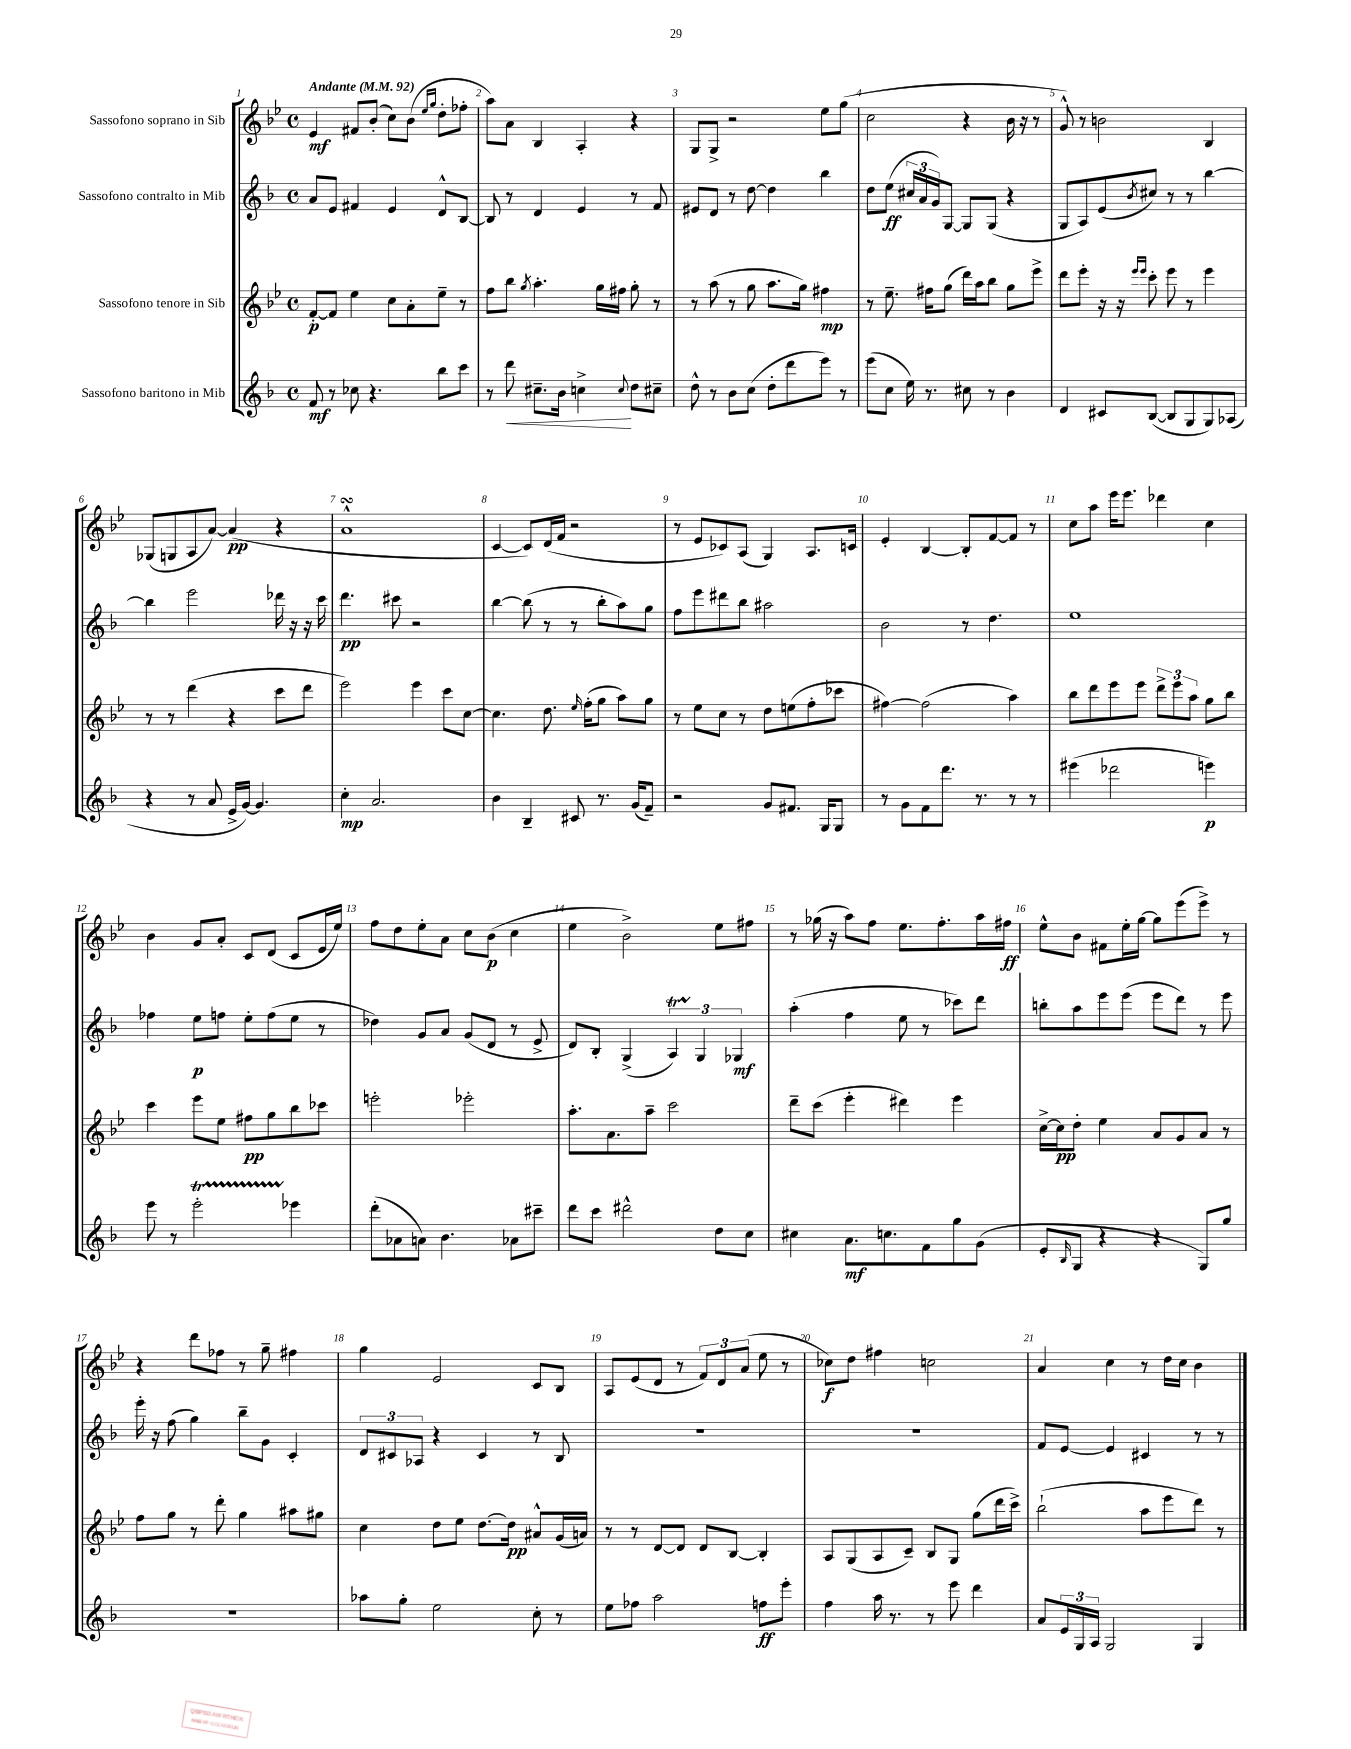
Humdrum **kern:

**kern	**dynam	**kern	**dynam	**kern	**dynam	**kern	**dynam
*part4	*part4	*part3	*part3	*part2	*part2	*part1	*part1
*staff4	*staff4	*staff3	*staff3	*staff2	*staff2	*staff1	*staff1
*I"Sassofono baritono in Mib	*	*I"Sassofono tenore in Sib	*	*I"Sassofono contralto in Mib	*	*I"Sassofono soprano in Sib	*
*clefG2	*	*clefG2	*	*clefG2	*	*clefG2	*
*k[b-]	*	*k[b-e-]	*	*k[b-]	*	*k[b-e-]	*
*M4/4	*	*M4/4	*	*M4/4	*	*M4/4	*
*met(c)	*	*met(c)	*	*met(c)	*	*met(c)	*
*MM92	*	*MM92	*	*MM92	*	*MM92	*
=1	=1	=1	=1	=1	=1	=1	=1
!	!	!	!	!	!	!LO:TX:a:B:t=Andante	!
8f/	mf	[8f'/L	p	8a/L	.	4e-/	mf
8r	.	8f/J]	.	8e/J	.	.	.
8cc-X\	.	4ee-\	.	4f#X/	.	8f#X/L	.
4.r	.	.	.	.	.	(8b-'/J	.
.	.	8cc\L	.	4e/	.	8cc\L)	.
.	.	8a'\	.	.	.	(8b-\J	.
.	.	.	.	.	.	16qqee-/LL	.
.	.	.	.	.	.	16qqgg/JJ	.
8bb-\L	.	8ee-~\J	.	8d^^/L	.	8dd'\L	.
8ccc\J	.	8r	.	[8B-/J	.	8ff-X'\J	.
=2	=2	=2	=2	=2	=2	=2	=2
8r	.	8ff\L	.	8B-/]	.	8aa\L)	.
!	!LO:HP:b	!	!	!	!	!	!
8ddd\	<	8bb-\J	.	8r	.	8a\J	.
.	.	8qgg/	.	.	.	.	.
8.cc#X~\L	.	4.aa'\	.	4d/	.	4B-/	.
16b-\Jk	.	.	.	.	.	.	.
4ccn^\	.	.	.	4e/	.	4A'/	.
.	.	16gg\LL	.	.	.	.	.
.	.	16ff#X\JJ	.	.	.	.	.
8qqcc/	.	.	.	.	.	.	.
8dd\L	[	8gg'\	.	8r	.	4r	.
8cc#X~\J	.	8r	.	8f/	.	.	.
=3	=3	=3	=3	=3	=3	=3	=3
8dd^^\	.	8r	.	8e#X/L	.	8G/L	.
8r	.	(8aa\	.	8d/J	.	8G^/J	.
8b-\L	.	8r	.	8r	.	2r	.
(8cc\J	.	8gg\	.	[8dd\	.	.	.
8dd'\L	.	8.aa\L	.	4dd\]	.	.	.
8ddd\	.	.	.	.	.	.	.
.	.	16gg\Jk)	.	.	.	.	.
8eee\J)	.	4ff#X\	mp	4bb-\	.	8ee-\L	.
8r	.	.	.	.	.	(8gg\J	.
=4	=4	=4	=4	=4	=4	=4	=4
(8eee\L	.	8r	.	8dd\L	.	2cc\	.
8cc\J	.	8.ee-~\	.	(8ee\J	ff	.	.
16ee\)	.	.	.	24cc#X/LL	.	.	.
.	.	.	.	24a/	.	.	.
8.r	.	16ff#X\KL	.	.	.	.	.
.	.	.	.	24g/J)	.	.	.
.	.	(8gg\J	.	[8G/J	.	.	.
8cc#X\	.	16ddd\LL)	.	8G/L]	.	4r	.
.	.	16aa\J	.	.	.	.	.
8r	.	8bb-\J	.	(8G/J	.	.	.
4b-\	.	8gg\L	.	4r	.	16b-\	.
.	.	.	.	.	.	16r	.
.	.	8eee-^\J	.	.	.	8r	.
=5	=5	=5	=5	=5	=5	=5	=5
4d/	.	8ddd\L	.	8G/L	.	8g^^/)	.
.	.	8eee-'\J	.	8A/)	.	8r	.
8c#X/L	.	16r	.	(8e/	.	2bn\	.
.	.	16r	.	.	.	.	.
.	.	16qqeee-/LL	.	.	.	.	.
.	.	16qqeee-/JJ	.	8qb-/	.	.	.
([8B-/J	.	8ccc'\	.	8cc#X/J)	.	.	.
8B-/L]	.	8eee-\	.	8r	.	.	.
8G/	.	8r	.	8r	.	.	.
8G/)	.	4eee-\	.	[4bb-\	.	4B-/	.
(8A-X/J	.	.	.	.	.	.	.
!!LO:LB:g=z
=6	=6	=6	=6	=6	=6	=6	=6
4r	.	8r	.	4bb-\]	.	(8G-X/L	.
.	.	8r	.	.	.	8Gn/	.
8r	.	(4ddd\	.	2eee\	.	8A/	.
8a/	.	.	.	.	.	[8a/J)	.
16e^/LL	.	4r	.	.	.	(4a/]	pp
[16g/JJ)	.	.	.	.	.	.	.
4.g/]	.	.	.	.	.	.	.
.	.	8ccc\L	.	16ddd-X\	.	4r	.
.	.	.	.	16r	.	.	.
.	.	8ddd\J	.	16r	.	.	.
.	.	.	.	16ccc\	.	.	.
=7	=7	=7	=7	=7	=7	=7	=7
4cc'\	mp	2eee-\)	.	4.ddd\	pp	1asSsS^^	.
2.a/	.	.	.	.	.	.	.
.	.	.	.	8ccc#X\	.	.	.
.	.	4eee-\	.	2r	.	.	.
.	.	8ccc\L	.	.	.	.	.
.	.	[8cc\J	.	.	.	.	.
=8	=8	=8	=8	=8	=8	=8	=8
4b-\	.	4.cc\]	.	[4bb-\	.	[4c/	.
4B-~/	.	.	.	(8bb-\]	.	8c/L])	.
.	.	8.dd\	.	8r	.	(16d/L	.
.	.	.	.	.	.	16f/JJ	.
8c#X/	.	.	.	8r	.	2r	.
.	.	16qqee-/	.	.	.	.	.
.	.	(16ff'\KL	.	.	.	.	.
8.r	.	8gg\J	.	8bb-'\L	.	.	.
.	.	8aa\L)	.	8aa\)	.	.	.
(16g/KL	.	.	.	.	.	.	.
8f~/J)	.	8gg\J	.	8gg\J	.	.	.
=9	=9	=9	=9	=9	=9	=9	=9
2r	.	8r	.	8ff\L	.	8r	.
.	.	8ee-\L	.	8eee\	.	8e-/L	.
.	.	8cc\J	.	8ddd#X\	.	8c-X/)	.
.	.	8r	.	8bb-\J	.	(8A/J	.
8g/L	.	8dd\L	.	2aa#X\	.	4G/)	.
8.f#X/J	.	(8een\	.	.	.	.	.
.	.	8ff'\	.	.	.	8.A/L	.
16G/KL	.	.	.	.	.	.	.
8G/J	.	8ccc-X\J	.	.	.	.	.
.	.	.	.	.	.	16cn/Jk	.
=10	=10	=10	=10	=10	=10	=10	=10
8r	.	[4ff#X\)	.	2b-\	.	4e-'/	.
8g\L	.	.	.	.	.	.	.
8f\	.	(2ff#\]	.	.	.	[4B-/	.
8.ddd\J	.	.	.	.	.	.	.
.	.	.	.	8r	.	8B-'/L]	.
8.r	.	.	.	.	.	.	.
.	.	.	.	4.dd\	.	[8f/	.
8r	.	4aa\)	.	.	.	8f/J]	.
8r	.	.	.	.	.	8r	.
=11	=11	=11	=11	=11	=11	=11	=11
(4eee#X\	.	8bb-\L	.	1ee	.	8cc\L	.
.	.	8ddd\	.	.	.	8aa\J	.
2ddd-X\	.	8eee-\	.	.	.	16eee-\KL	.
.	.	.	.	.	.	8.eee-\J	.
.	.	8eee-\J	.	.	.	.	.
.	.	12ddd^\L	.	.	.	4ddd-X\	.
.	.	12eee-\	.	.	.	.	.
.	.	12aa\J	.	.	.	.	.
4eeen\)	p	8gg\L	.	.	.	4cc\	.
.	.	8bb-\J	.	.	.	.	.
!!LO:LB:g=z
=12	=12	=12	=12	=12	=12	=12	=12
8eee\	.	4ccc\	.	4ff-X\	.	4b-\	.
8r	.	.	.	.	.	.	.
2eeet'\	.	8eee-\L	.	8ee\L	p	8g/L	.
.	.	8ee-\J	.	8ffn\J	.	8a'/J	.
.	.	8ff#X\L	pp	8ee'\L	.	8c/L	.
.	.	8gg\	.	(8ff\	.	(8d/J	.
4eee-X\	.	8bb-\	.	8ee\J	.	8c/L	.
.	.	8ccc-X\J	.	8r	.	16e-/L	.
.	.	.	.	.	.	16ee-/JJ)	.
=13	=13	=13	=13	=13	=13	=13	=13
(8ddd'\L	.	2eeen'\	.	4dd-X\)	.	8ff\L	.
8a-X\	.	.	.	.	.	8dd\	.
8an\J)	.	.	.	8g/L	.	8ee-'\	.
4.b-\	.	.	.	8a/J	.	8a\J	.
.	.	2eee-X'\	.	(8g/L	.	8cc\L	.
.	.	.	.	8d/J	.	(8b-\J	p
8a-X\L	.	.	.	8r	.	4cc\	.
8ccc#X~\J	.	.	.	8e^/	.	.	.
=14	=14	=14	=14	=14	=14	=14	=14
8ddd\L	.	8.aa'\L	.	8d/L)	.	4ee-\	.
8ccc\J	.	.	.	8B-'/J	.	.	.
.	.	8.a\	.	.	.	.	.
2ddd#X^^\	.	.	.	(4G^/	.	2b-^\)	.
.	.	8aa~\J	.	.	.	.	.
.	.	2ccc\	.	6At/)	.	.	.
.	.	.	.	6G/	.	.	.
8dd\L	.	.	.	.	.	8ee-\L	.
.	.	.	.	6G-X/	mf	.	.
8cc\J	.	.	.	.	.	8ff#X\J	.
=15	=15	=15	=15	=15	=15	=15	=15
4cc#X\	.	8ddd~\L	.	(4aa'\	.	8r	.
.	.	(8ccc\J	.	.	.	(16gg-X\	.
.	.	.	.	.	.	16r	.
8.a\L	mf	4eee-'\	.	4ff\	.	8aa\L)	.
.	.	.	.	.	.	8ff\J	.
8.ccn\	.	.	.	.	.	.	.
.	.	4ddd#X\)	.	8ee\	.	8.ee-\L	.
8f\	.	.	.	8r	.	.	.
.	.	.	.	.	.	8.ff'\	.
8gg\	.	4eee-\	.	8ccc-X\L)	.	.	.
(8g\J	.	.	.	8ddd\J	.	16aa\L	.
.	.	.	.	.	.	16ff#X\JJ	ff
=16	=16	=16	=16	=16	=16	=16	=16
8e'/L	.	[16cc^\LL	.	8bbn'\L	.	8ee-^^\L	.
.	.	16cc\J]	pp	.	.	.	.
16qqB-/	.	.	.	.	.	.	.
8G/J	.	8dd'\J	.	8aa\	.	8b-\J	.
4r	.	4ee-\	.	8eee\	.	8f#X\L	.
.	.	.	.	(8eee\J	.	16ee-'\L	.
.	.	.	.	.	.	[16gg\JJ	.
4r	.	8a/L	.	8eee\L	.	8gg\L]	.
.	.	8g/	.	8ddd\J)	.	(8eee-\	.
8G/L)	.	8a/J	.	8r	.	8eee-^\J)	.
8gg/J	.	8r	.	8eee\	.	8r	.
!!LO:LB:g=z
=17	=17	=17	=17	=17	=17	=17	=17
1r	.	8ff\L	.	16eee'\	.	4r	.
.	.	.	.	16r	.	.	.
.	.	8gg\J	.	(8ff\	.	.	.
.	.	8r	.	4gg\)	.	8ddd\L	.
.	.	8ddd'\	.	.	.	8ff-X\J	.
.	.	4gg\	.	8bb-~\L	.	8r	.
.	.	.	.	8g\J	.	8gg~\	.
.	.	8aa#X\L	.	4c'/	.	4ff#X\	.
.	.	8gg#X\J	.	.	.	.	.
=18	=18	=18	=18	=18	=18	=18	=18
8aa-X\L	.	4cc\	.	12d/L	.	4gg\	.
.	.	.	.	12c#X/	.	.	.
8gg'\J	.	.	.	.	.	.	.
.	.	.	.	12A-X/J	.	.	.
2ee\	.	8dd\L	.	4r	.	2e-/	.
.	.	8ee-\J	.	.	.	.	.
.	.	[8.dd\L	.	4c#/	.	.	.
.	.	16dd\Jk]	pp	.	.	.	.
8cc'\	.	8a#X^^/L	.	8r	.	8c/L	.
8r	.	(16g/L	.	8B-/	.	8B-/J	.
.	.	16an/JJ)	.	.	.	.	.
=19	=19	=19	=19	=19	=19	=19	=19
8ee\L	.	8r	.	1r	.	8A/L	.
8ff-X\J	.	8r	.	.	.	(8e-/	.
2aa\	.	[8d/L	.	.	.	8d/J	.
.	.	8d/J]	.	.	.	8r	.
.	.	8d/L	.	.	.	12f/L)	.
.	.	.	.	.	.	12d/	.
.	.	[8B-/J	.	.	.	.	.
.	.	.	.	.	.	(12a/J	.
8ffn\L	ff	4B-'/]	.	.	.	8ee-\	.
8eee'\J	.	.	.	.	.	8r	.
=20	=20	=20	=20	=20	=20	=20	=20
4ff\	.	8A/L	.	1r	.	8cc-X\L)	f
.	.	(8G/	.	.	.	8dd\J	.
16aa\	.	8A/	.	.	.	4ff#X\	.
8.r	.	.	.	.	.	.	.
.	.	8c~/J)	.	.	.	.	.
8r	.	8B-/L	.	.	.	2ccn\	.
8eee\	.	8G/J	.	.	.	.	.
4ddd\	.	(8gg\L	.	.	.	.	.
.	.	16ddd\L	.	.	.	.	.
.	.	16ccc^\JJ)	.	.	.	.	.
=21	=21	=21	=21	=21	=21	=21	=21
8a/L	.	(2bb-`\	.	8f/L	.	4a/	.
24e/L	.	.	.	[8e/J	.	.	.
24G/	.	.	.	.	.	.	.
24A/JJ	.	.	.	.	.	.	.
2G/	.	.	.	4e/]	.	4cc\	.
.	.	8aa\L	.	4c#X/	.	8r	.
.	.	8eee-\	.	.	.	16dd\LL	.
.	.	.	.	.	.	16cc\JJ	.
4G/	.	8ddd\J)	.	8r	.	4b-\	.
.	.	8r	.	8r	.	.	.
==	==	==	==	==	==	==	==
*-	*-	*-	*-	*-	*-	*-	*-
